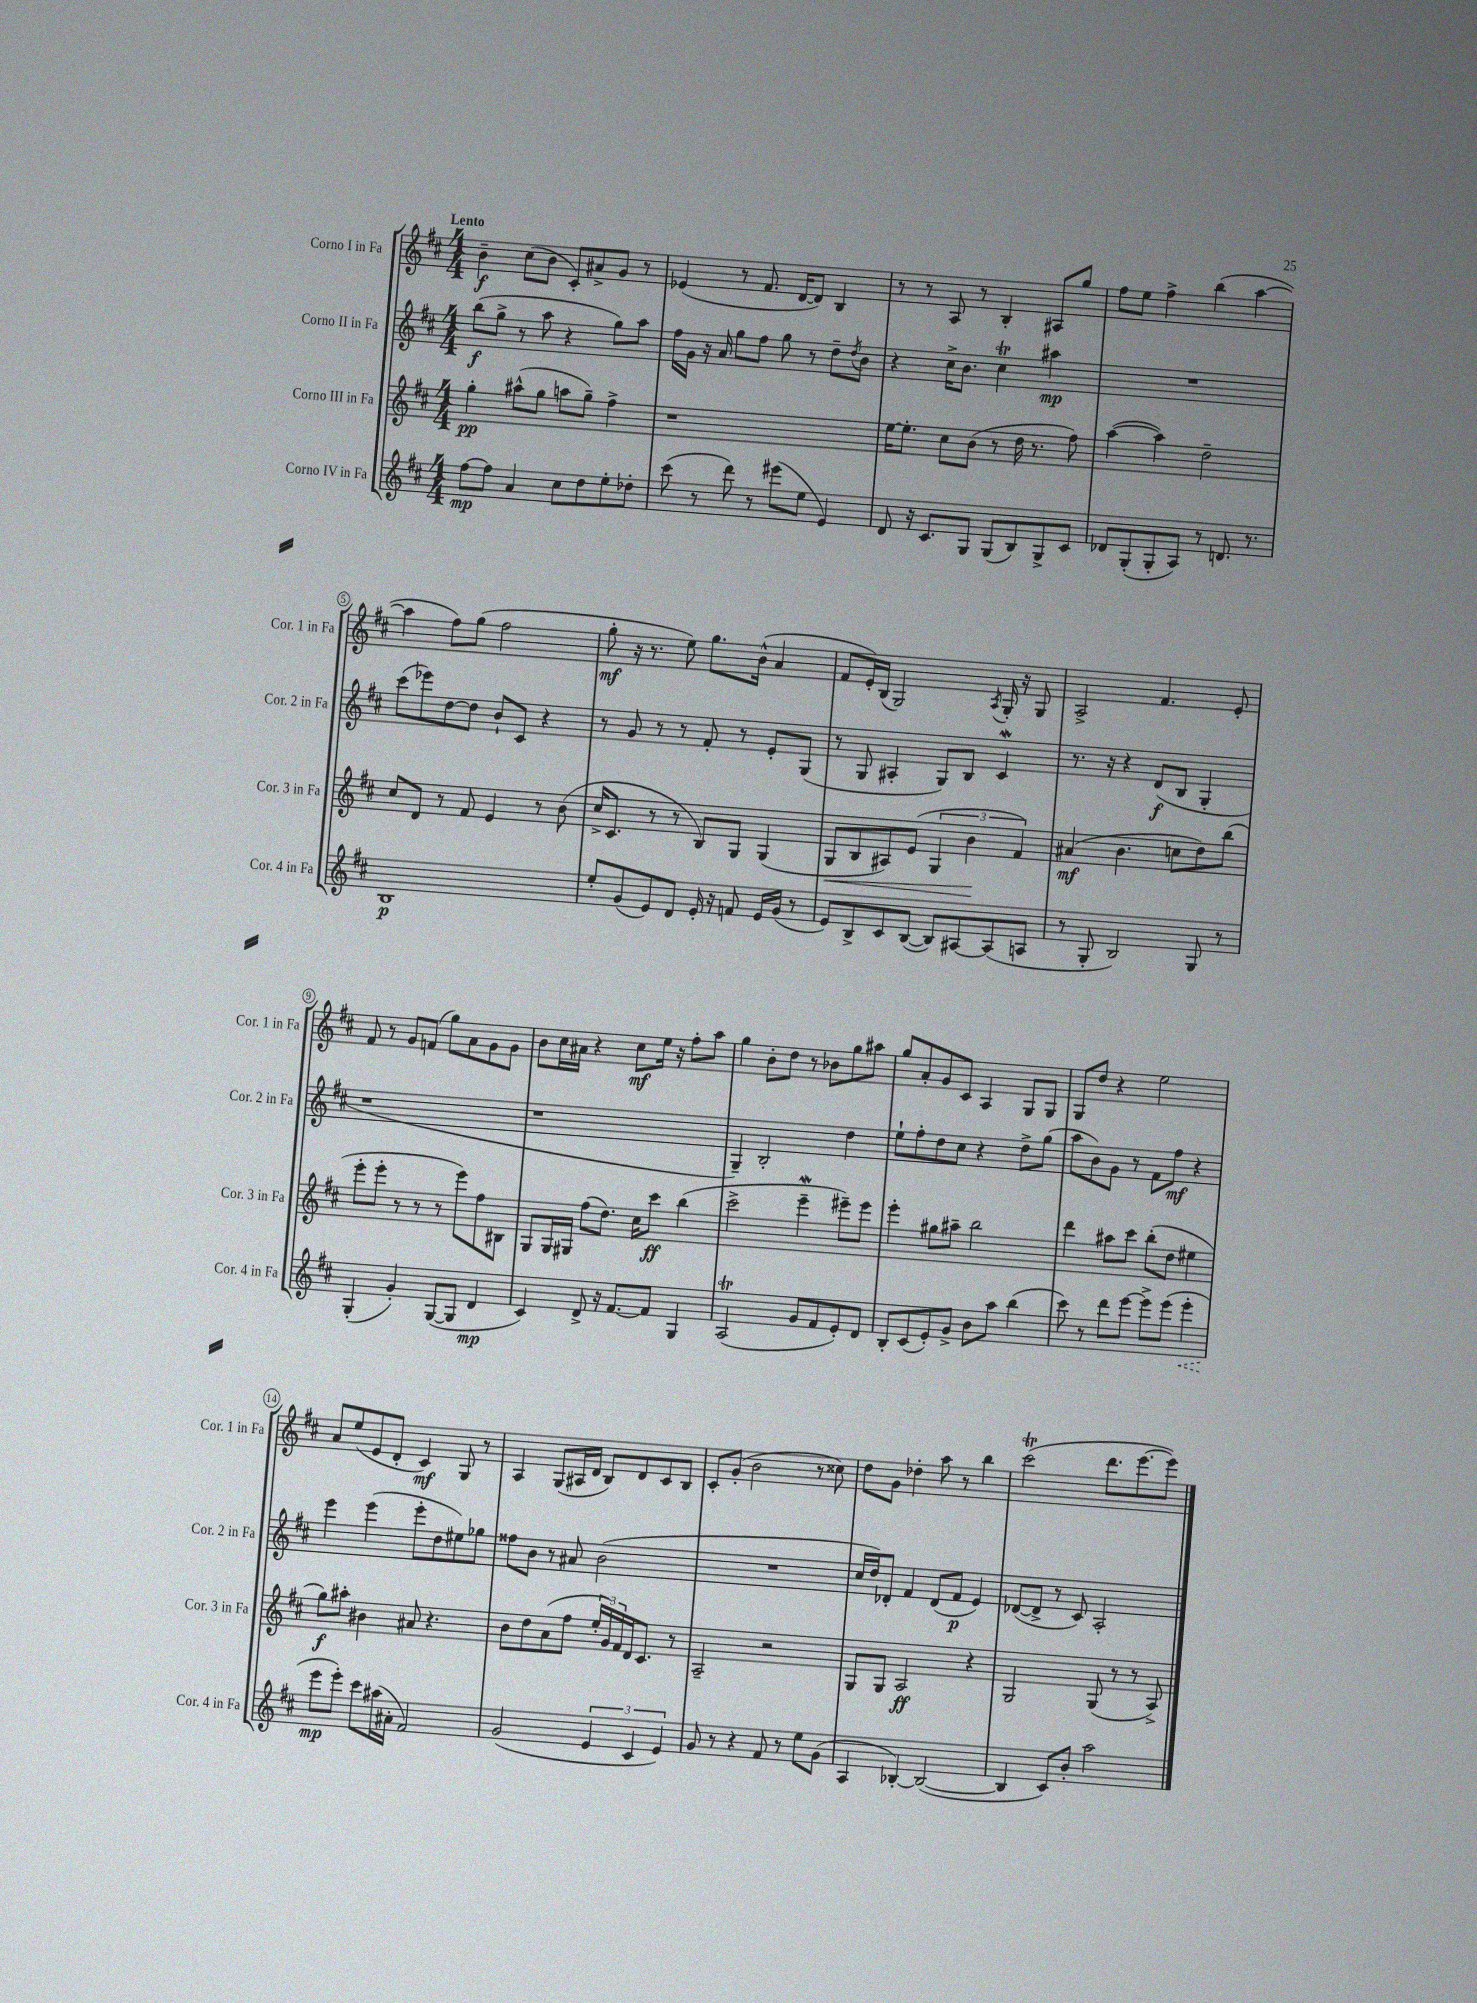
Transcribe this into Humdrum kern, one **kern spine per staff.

**kern	**kern	**kern	**kern
*staff4	*staff3	*staff2	*staff1
*clefG2	*clefG2	*clefG2	*clefG2
*k[f#c#]	*k[f#c#]	*k[f#c#]	*k[f#c#]
*M4/4	*M4/4	*M4/4	*M4/4
[8ff#\L	4gg'\	(8bb\L	4b~\
8ff#\]J	.	8gg^\J	.
4a/	(8aa#^^\L	8r	(8cc#\L
.	8gg\J	8aa\	8b\J
8cc#\L	8aa\L	4r	8c#'/L)
8dd\	8gg~\J)	.	8a#^/
8ee'\	4ff#^\	8gg\L)	8g/J
8dd-'\J	.	8aa\J	8r
=	=	=	=
(8ccc#\	1r	16ff#\LL	(4e-/
.	.	16g\JJ	.
8r	.	16r	.
.	.	16a/	.
8ddd\)	.	8gg\L	8r
8r	.	8ff#\J	8.f#/
(8eee#\L	.	8gg\	.
.	.	.	[16d/LK
8ee\J	.	8r	8d/]J)
4e/)	.	8dd~\L	4B/
.	.	8qdd/	.
.	.	8b\J	.
=	=	=	=
8d/	[16ee\LK	4r	8r
.	8.ee'\]J	.	.
16r	.	.	8r
8.c#/L	.	.	.
.	8cc#\L	16cc#^\LK	8A/
.	.	8.b\J	.
8G/J	(8b\J	.	8r
(8G/L	8r	4cc#\	4B'/
8B/)	16dd\	.	.
.	8.r	.	.
8G^/	.	4aa#\	8A#/L
8c#/J	8ff#\)	.	8gg/J
=	=	=	=
8d-/L	([4aa\	1r	8ff#\L
(8G'/	.	.	8ee\J
8G'/	4aa\])	.	4ff#^\
8A/J)	.	.	.
8r	2dd~\	.	(4bb\
8.d/	.	.	.
.	.	.	[4aa\
8.r	.	.	.
=	=	=	=
1B	8cc#/L	(8ccc#\L	4aa\]
.	8d/J	8eee-\)	.
.	8r	[8dd\	8ff#\L)
.	8f#/	8dd\]J	(8gg\J
.	4e/	8b`/L	2ff#\
.	.	8c#/J	.
.	8r	4r	.
.	(8b\	.	.
=	=	=	=
8ee'/L	16cc#^/LK	8r	8gg'\
.	8.c#/J	.	.
(8g/	.	8g/	16r
.	.	.	8.r
8e/)	8r	8r	.
8d/J	8r	8r	8ee\)
16e'/	8B/L)	8f#'/	8.gg\L
16r	.	.	.
8f/	8G/J	8r	.
.	.	.	(16b^^\Jk
16e/LL	(4G/	8e'/L	4a/
(16g/JJ	.	.	.
8r	.	(8G/J	.
=	=	=	=
8e/L)	8G/L	8r	8f#/L
8B^/	8B/	8G/	16e'/L)
.	.	.	(16B/JJ
8c#/	8A#/)	4A#'/	2G/)
([8B/J	(8e/J	.	.
8B/]L)	6G/	8G/L)	.
[8A#/	.	8B/J	.
.	6b\	.	.
.	.	.	8qA/
(8A#/]	.	4c#/	16G'/
.	.	.	16r
.	6f#/)	.	.
8A/J	.	.	8G/
=	=	=	=
8r	(4a#/	8.r	2A^/
8G'/	.	.	.
.	.	16r	.
2B/)	4.b\	4r	.
.	.	(8d/L	4.f#/
.	8cc\L	8B/J	.
8G/	8dd\)	4G'/	.
8r	(8bb\J	.	8e'/
=	=	=	=
(4G'/	8eee'\L	1r	8f#/
.	8eee'\J	.	8r
4g'/)	8r	.	8g/L
.	8r	.	(8f/J
([8G/L	8r	.	8gg\L)
8G/]J	8eee\L)	.	8a\
4d/	8ff#\	.	8g\
.	8B#\J	.	8g\J
=	=	=	=
4c#/)	8G/L	1r	8b\L
.	16G/L	.	16cc#\L
.	16G#/JJ	.	16a#\JJ
8d^/	(8ff#\L	.	4r
16r	8.dd\J)	.	.
[8.f#/L	.	.	.
.	.	.	8cc#\L
.	16cc#\LK	.	.
8f#/]J	8ccc#\J	.	16ee\Jk
.	.	.	16r
4G/	(4bb\	.	8ff#'\L
.	.	.	8aa\J
=	=	=	=
(2A/	2ccc#^\	4G~/)	4gg\
.	.	2B'/	8b'\L
.	.	.	8dd\J
8g/L	4eee~\	.	8r
8f#/	.	.	8b-\L
8e'/)	8eee#~\L)	4dd\	8gg\
8d/J	8eee#\J	.	8aa#\J
=	=	=	=
8B'/L	4eee'\	8ee`\L	8gg/L
(8c#/	.	8ff#'\	8a'/
8e'/)	8gg#\L	8dd\	8g/
8g^/J	8aa#~\J	8cc#\J	8c#/J
8b\L	2bb\	4r	4A/
8aa\J	.	.	.
(4bb\	.	8dd^\L	8G/L
.	.	(8gg\J	8G/J
=	=	=	=
8ccc#\)	4ddd\	8aa\L	8G/L
8r	.	8b\)	8dd/J
8ddd\L	8aa#\L	8g\J	4r
[8eee\J	8ccc#\J	8r	.
8eee^\]L	(8bb'\L	8f#\L	2ee\
(8eee\J	8dd\J	8ff#\J	.
4eee'\	4ee#\	4r	.
=	=	=	=
8eee\L	8gg\L)	4eee\	8a/L
8eee'\J)	8aa#'\J	.	(8ee/
8ccc#\L	4b#\	(4eee\	8e/
(16aa#\L	.	.	8d'/J
16a#'\JJ	.	.	.
2f#/)	8a#/	8eee'\L	4c#/)
.	4.r	8dd\	.
.	.	8ee#\)	8G/
.	.	8gg-\J	8r
=	=	=	=
(2g/	8b\L	8ff##\L	4A/
.	8dd\	8b\J	.
.	(8a\	8r	(8G/L
.	8ff#\J	8a#/	16A#/L
.	.	.	16d/JJ
6e/	24ee'/LL	(2b\	8B/L)
.	24g/)	.	.
.	24f#/	.	.
.	16d/J	.	8d/
6c#/	.	.	.
.	8.c#/J	.	.
.	.	.	8c#/
6e/)	.	.	.
.	8r	.	8B/J
=	=	=	=
8g/	2A~/	1r	8c#'/L
8r	.	.	(8g'/J
4r	.	.	2b\
8f#/	2r	.	.
8r	.	.	.
8ee\L	.	.	8r
(8g\J	.	.	8cc##\)
=	=	=	=
4A/	8G/L	16cc#/LL	8dd\L
.	.	16dd/J)	.
.	8G/J	8d-'/J	8g\J
[4B-'/)	2A/	4f#/	4dd-'\
(2B-/_	.	(8d-/L	8aa\
.	.	8f#/J	8r
.	4r	4e/)	4bb\
=	=	=	=
4B-/]	2G/	([8d-/L	(2ccc#\
.	.	8d-^/]J	.
8c#/L)	.	8r	.
8b'/J	.	8c#/)	.
2aa\	(8G/	2A'/	8.ddd\L
.	8r	.	.
.	.	.	[8.eee\
.	8r	.	.
.	8A^/)	.	8eee\]J)
==	==	==	==
*-	*-	*-	*-
